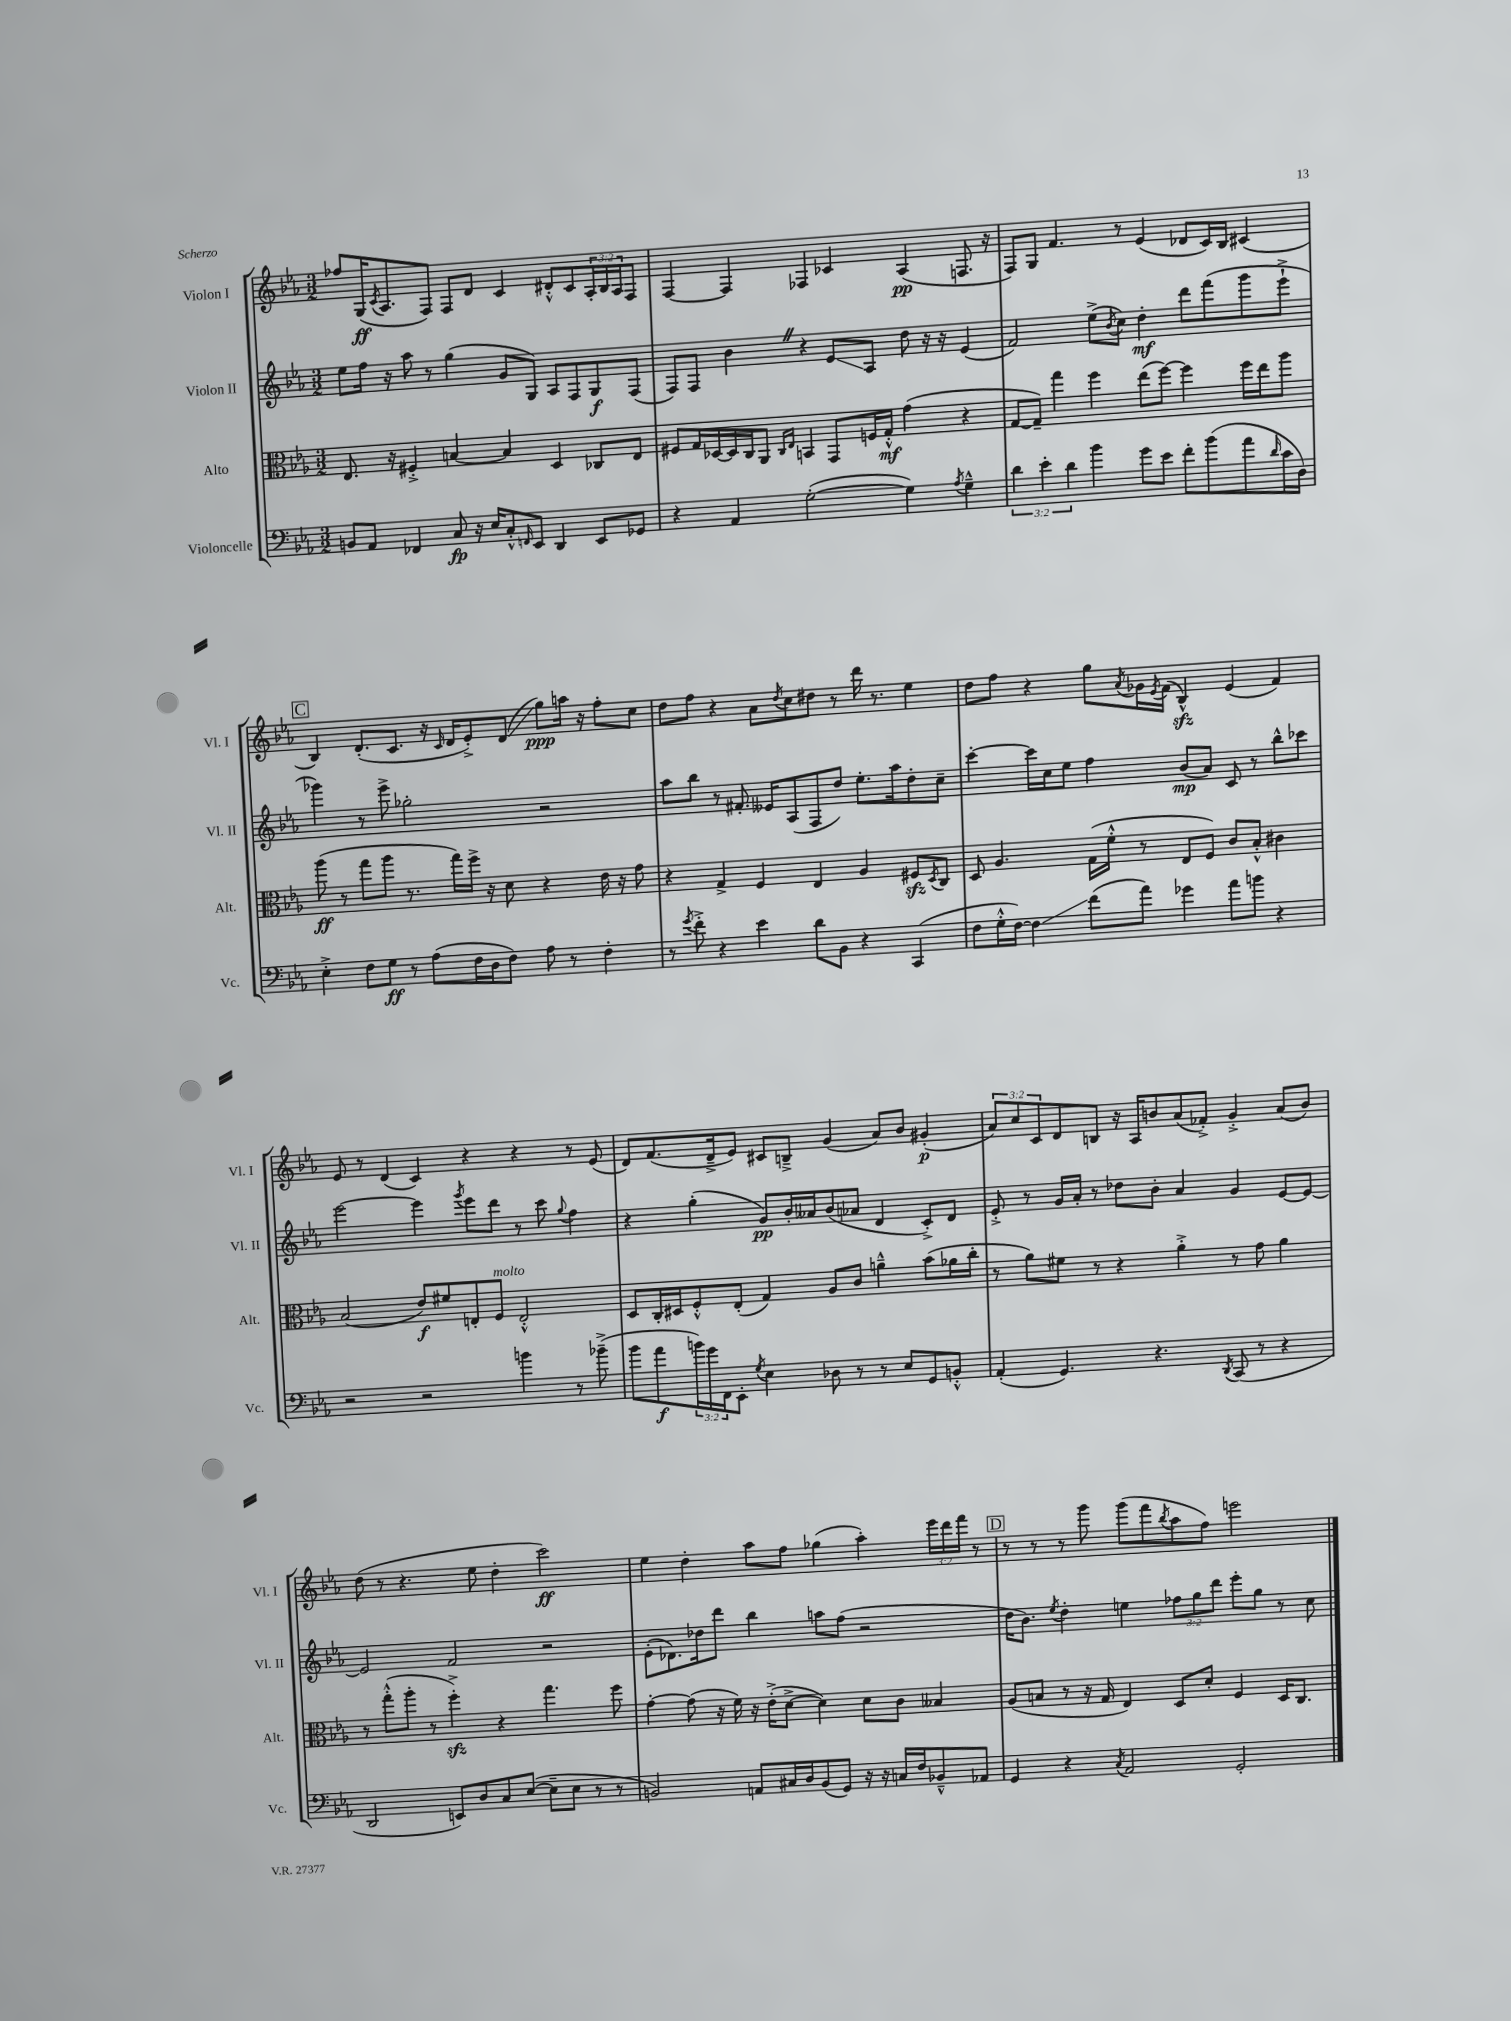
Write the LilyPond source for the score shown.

<<
\new StaffGroup <<
\new Staff = "s0" \with { instrumentName = "Violon I" shortInstrumentName = "Vl. I" } {
    \clef treble \key ees \major \numericTimeSignature \time 3/2 \override Staff.TupletNumber.text = #tuplet-number::calc-fraction-text
    fes''8 g16\ff( \acciaccatura { c'8 } aes8. f8) f8 d'8 c'4 dis'8-.-^ c'8 \tuplet 3/2 { aes16-. bes16 aes16 } f8 |
    f4~ f4 fes4 ces'4 aes4\pp( f8. r16 |
    f8) g8 f'4. r8 ees'4( des'8 c'16) bes16 cis'4( |
    \mark \markup { \box "C" } bes4) d'8.-.( c'8. r16 \grace { c'16 } d'16 ees'8-.->) d'8\glissando( g''8\ppp) a''16 r16 f''8-. c''8 |
    d''8 f''8 r4 aes'8 \acciaccatura { d''8 } c''8 dis''8 r8 d'''16 r8. ees''4 |
    d''8 f''8 r4 g''8 \acciaccatura { aes'8 } ges'16 \acciaccatura { ees'8 } f'16( bes4-^\sfz) ees'4( f'4) |
    ees'8 r8 d'4( c'4) r4 r4 r8 ees'8( |
    d'8) f'8.( d'16---> ees'8) cis'8 b8---> g'4( aes'8) bes'8 gis'4-.\p( |
    \tuplet 3/2 { aes'8) c''8 c'8 } d'8 b8 r16 aes16 b'8 aes'8( fes'8-.->) g'4-.-> aes'8( b'8) |
    d''8( r8 r4. ees''8 d''4-. c'''2\ff) |
    ees''4 d''4-. aes''8 f''8 ges''4( aes''4-.) \tuplet 3/2 { ees'''16 d'''16 f'''16 } r8 |
    \mark \markup { \box "D" } r8 r8 r8 g'''8 g'''8( f'''8 \acciaccatura { bes''8 } aes''8 f''8) e'''2 \bar "|." |
}
\new Staff = "s1" \with { instrumentName = "Violon II" shortInstrumentName = "Vl. II" } {
    \clef treble \key ees \major \numericTimeSignature \time 3/2 \override Staff.TupletNumber.text = #tuplet-number::calc-fraction-text
    ees''8 f''16 r16 aes''8 r8 g''4( g'8 g8) aes8 f8 g8\f f8( |
    f8) f8 bes'4 \once \override BreathingSign.text = \markup { \musicglyph "scripts.caesura.straight" } \breathe r4 ees'8\glissando aes8 d''8 r16 r16 ees'4( |
    f'2) ees''8->( \acciaccatura { bes'8 } c''8) d''4-.\mf d'''8 f'''8( g'''8 ees'''8-!-> |
    \mark \markup { \box "C" } ges'''4) r8 ees'''8-> ges''2-. r2 |
    aes''8 bes''8 r8 fis'8.-. eeses'16 aes8( f8 d''8) ees''8.-. aes''16 d''8-. c''8-- |
    c'''4~-. c'''16 c''16 ees''8 f''4 bes'8\mp( aes'8) c'8 r8 bes''8-^ ces'''8 |
    ees'''2~ ees'''4 \acciaccatura { g'''8 } ees'''8 d'''8 r8 c'''8 \appoggiatura { g''8 } f''4 |
    r4 g''4-.( g'8\pp) bes'16-. aeses'16 bes'8( aes'8 d'4 c'8-.->) d'8 |
    ees'8-.-> r8 g'16 aes'16-. r8 des''8 bes'8-. aes'4 g'4 ees'8~ ees'8~ |
    ees'2 f'2 r2 |
    ees'8-.( des'8.) des''16 d'''8 bes''4 a''8 f''8( r2 |
    \mark \markup { \box "D" } d''16 bes'8.) \acciaccatura { ees''8 } d''4-. e''4 \tuplet 3/2 { fes''8 g''8 d'''8 } ees'''8-. g''8 r8 c''8 \bar "|." |
}
\new Staff = "s2" \with { instrumentName = "Alto" shortInstrumentName = "Alt." } {
    \clef alto \key ees \major \numericTimeSignature \time 3/2
    ees8. r16 fis4-.-> b4~ b4 d4 ces8 ees8 |
    fis8 g16 des16~ des16 c16 aes,8 \grace { c16 ees16 } b,4 g,8 f16 g16-.-^\mf g'4( r4 |
    g8~ g8--) g''4 f''4 ees''8( f''8~) f''4 f''16 ees''16 aes''8 |
    \mark \markup { \box "C" } aes''8\ff( r8 g''8 aes''8 r8. g''16) f''16-> r16 d'8 r4 ees'16 r16 g'8 |
    r4 g4-> f4 ees4 aes4 fis8\sfz \acciaccatura { d8 } c8 |
    d8 aes4. g16( f'16-.-^ r8 ees8 f8) c'8 bes8-.-^ cis'4 |
    bes2( ees'8\f) fis'8 e8-. f8^\markup { \italic "molto" } e2-.-^ |
    d8 c16-. dis16 f8-.-^ ees8-.( g4) aes8 c'8 a'4---^ bes'8( aes'16 c''16-. |
    r8 aes'8) fis'8 r8 r4 aes'4-.-> r8 g'8 aes'4 |
    r8 g''8-.-^( aes''8-. r8 f''4-.->\sfz) r4 g''4. f''8 |
    g'4~-. g'8( r16 f'16) r16 ees'16-.->( d'8~-> d'4) d'8 c'8 beses4 |
    \mark \markup { \box "D" } aes8( b8 r8 r16 g16 ees4) d8 d'8-. f4 d16 c8. \bar "|." |
}
\new Staff = "s3" \with { instrumentName = "Violoncelle" shortInstrumentName = "Vc." } {
    \clef bass \key ees \major \numericTimeSignature \time 3/2 \override Staff.TupletNumber.text = #tuplet-number::calc-fraction-text
    b,8 aes,8 fes,4 c8\fp r16 ees16 c8-.-^ \grace { f,16 } ees,8 d,4 ees,8 ges,8 |
    r4 aes,4 g2~-.( g4) \acciaccatura { aes8 } g4---^ |
    \tuplet 3/2 { d'4 ees'4-. d'4 } bes'4 g'8 ees'8 f'8-. bes'8( aes'8 \grace { d'16 } c'16 d16) |
    \mark \markup { \box "C" } ees4-.-> f8 g8\ff r8 aes8( f16 d16 f8) aes8 r8 f4-. |
    r8 \acciaccatura { g'8 } f'8-.-> r4 ees'4 d'8 bes,8 r4 c,4( |
    f8 g16-.-^ f16~) f4\glissando f'8( aes'8) ges'4 aes'8 b'8 r4 |
    r2 r2 b'4 r8 bes'8--->( |
    bes'8 aes'8\f \tuplet 3/2 { b'16) g'16 f,16 } ees,8-. \acciaccatura { g8 } ees4 des8 r8 r8 ees8 g,8 b,8-.-^ |
    aes,4-.( g,4.) r4. \acciaccatura { d,8 } c,8( r8 r4 |
    d,2 e,8) d8 c8 ees8~( ees8-- ees8 r8 r8 |
    b,2) a,8 cis16 d16 b,8( g,8) r16 r16 c16 f16 bes,8---^ aes,8 |
    \mark \markup { \box "D" } g,4 r4 \acciaccatura { c8 } aes,2 g,2-. \bar "|." |
}
>>
>>
\layout { \context { \Score \remove "Bar_number_engraver" } }
